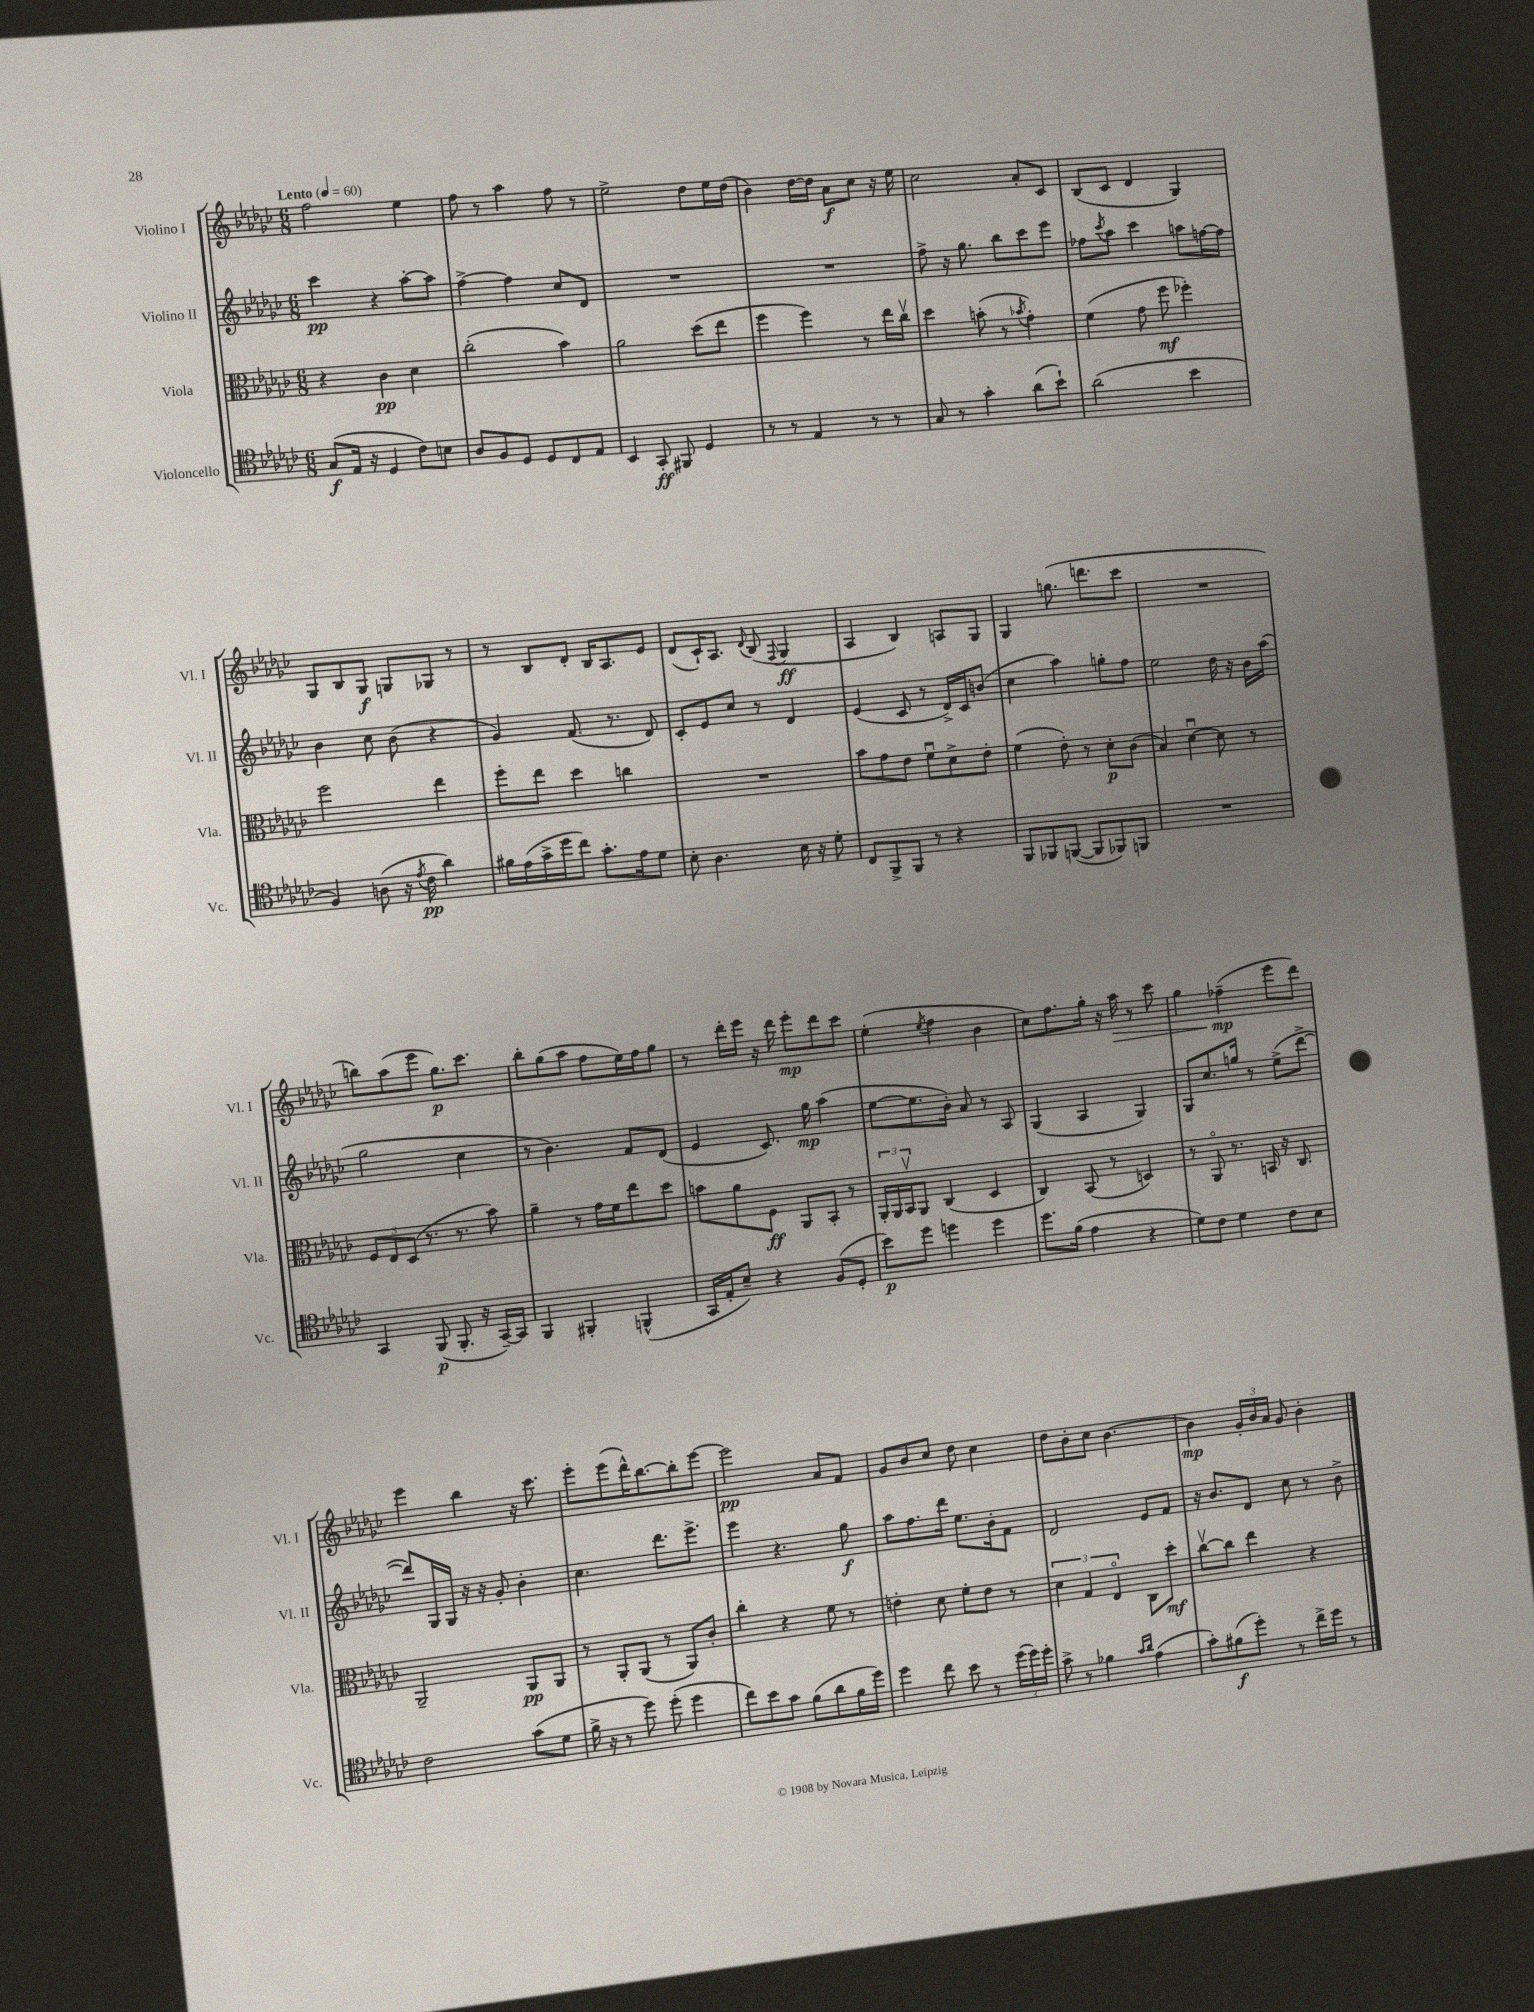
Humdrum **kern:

**kern	**kern	**kern	**kern
*staff4	*staff3	*staff2	*staff1
*clefC4	*clefC3	*clefG2	*clefG2
*k[b-e-a-d-g-c-]	*k[b-e-a-d-g-c-]	*k[b-e-a-d-g-c-]	*k[b-e-a-d-g-c-]
*M6/8	*M6/8	*M6/8	*M6/8
*MM60	*MM60	*MM60	*MM60
(8G-/L	4r	4ccc-\	2ff\
16E-/Jk	.	.	.
16r	.	.	.
4D-/	4c-\	4r	.
8c-\L)	4d-\	[8aa-'\L	4ee-\
8B\J	.	8aa-\]J	.
=	=	=	=
8A-/L	(2cc-'\	[4ff^\	8ff\
8F/	.	.	8r
8D-/J	.	4ff\]	4aa-\
8D-/L	.	.	.
8C-/	4b-\)	8cc-/L	8ff\
8E-/J	.	8d-/J	8r
=	=	=	=
4BB-/	2a-\	2.r	2ee-^\
8GG-'/	.	.	.
8FF#/	.	.	.
4D-/	(8dd-\L	.	8dd-\L
.	8ee-\J	.	16ee-\L
.	.	.	(16dd-\JJ
=	=	=	=
8r	4ff\	2.r	4b-\)
8r	.	.	.
4E-/	4ff\)	.	[16dd-\LL
.	.	.	16dd-\]JJ
.	.	.	8a-\L
8r	8r	.	8cc-\J
8r	16ee-\LL	.	16r
.	16cc-v\JJ	.	16ee-\
=	=	=	=
8G-/	4dd-\	8ff^\	2cc-\
8r	.	16r	.
.	.	8.gg-\	.
4g-'\	(8b'\	.	.
.	8r	8bb-\L	.
.	8qb-/	.	.
(8a-\L	4g-'\)	8ccc-\	8a-'/L
8b-`\J)	.	8eee-\J	8c-/J
=	=	=	=
(2a-\	(4f\	8ff-\L	(8B-/L
.	.	8qccc-/	.
.	.	8aa-\J	8c-/J
.	8g-\	4ccc-\	4d-/
.	8ff\	.	.
4b-\	4ff-'\)	8aa\L	4G-/)
.	.	[16ff\L	.
.	.	16ff\]JJ	.
=	=	=	=
4F/)	2ff\	4b-\	8G-/L
.	.	.	8B-/
(8A\	.	8cc-\	8G-/J
16r	.	(8b-\	8G/L
8qe-/	.	.	.
16c-\	.	.	.
4a-\)	4ee-\	4r	8G-/J
.	.	.	8r
=	=	=	=
16f#\LL	8ff'\L	4g-/)	8r
(16e-\	.	.	.
16g-^\	8ee-\J	.	8B-/L
16dd-\J	.	.	.
8cc-\J)	4dd-\	(8.f/	8d-'/J
8.g-'\L	.	.	16B-/LK
.	.	8.r	8.A-/
.	4cc\	.	.
16e-\k	.	.	.
8d-\J	.	8d-/)	8e-/J
=	=	=	=
8B-'\	2.r	8c-'/L	(8d-/L
4.A-\	.	8e-/	16c-`/K)
.	.	.	8.A-/J
.	.	8cc-/J	.
.	.	.	8qqd-/
.	.	8r	(8B-/
.	.	.	8qqF/
16B-\	.	4d-/	4G-/
16r	.	.	.
8d-'\	.	.	.
=	=	=	=
8C-/L	8b-\L	(4e-/	4A-/
8FF^/	8g-\	.	.
8FF/J	8e-\J	8c-/	4B-/)
8r	8fu\L	8r	.
4r	8d-^\	16d-^/LL)	8A/L
.	.	16c-/J	.
.	8e-'\J	(8b/J	8G-/J
=	=	=	=
8FF/L	(4f\	4cc-\	4G-/
8FF-/	.	.	.
([8FF/J	8e-'\)	4aa-\)	(8.gg\
8FF/]L	8r	.	.
.	.	.	8.ddd\L
8FF-/)	8d-'\L	8gg'\L	.
8FF/J	(8c-\J	8ff\J	8ccc-\J
=	=	=	=
2.r	4B-/)	2ee-\	2.r
.	[4d-u\	.	.
.	8d-\]	16dd-\	.
.	.	16r	.
.	8r	16b-\LL	.
.	.	(16aa-\JJ	.
=	=	=	=
4GG-/	12F/L	2gg-\	8bb\L)
.	12E-/	.	.
.	.	.	(8aa-\
.	(12D-/J	.	.
(8FF/	8.r	.	8eee-\J
8.FF'/	.	.	8.gg-\L)
.	8.r	.	.
.	.	4cc-\	.
16r	.	.	8.ccc-\J
[16GG-~/LL)	8b-\)	.	.
16GG-/]JJ	.	.	.
=	=	=	=
4FF/	4a-~\	8r	8bb-'\L
.	.	4.b-\)	(8gg-\
4FF#'/	8r	.	8aa-\J
.	16g-\LL	.	8ff\L
.	16f\J	.	.
(4FF^^/	8ee-\	8f/L	16ee-\L)
.	.	.	16ff\J
.	8dd-\J	(8d-/J	8gg-\J
=	=	=	=
16GG-/LL	8b\L	4e-/	8r
16E-'/J	.	.	.
8B-~/J)	8a-\	.	16ddd-'\LL
.	.	.	16eee-\JJ
4r	8F\J	8.c-/)	16r
.	.	.	16ddd-\
.	8AA-/L	.	8eee-'\L
.	.	16gg-\	.
(8F/L	8BB-'/J	(4aa-\	8ddd-\
8D-'/J	8r	.	8ccc-\J
=	=	=	=
8b-\L)	24AA-'/LL	[8ee-\L	(4ee-'\
.	24AA-/	.	.
.	24BB-v/J	.	.
8dd-\J	8AA-/J	8.ee-\]	.
.	.	.	8qee-/
4dd\	(4C-/	.	4ff\
.	.	16b-'\Jk)	.
.	.	8a-/	.
4dd\	4D-/	8r	4b-\
.	.	8A-/	.
=	=	=	=
8.dd-\L	4C-/)	(4G-/	8cc-\L)
.	.	.	8.ff\
(16f\Jk	.	.	.
4e-\	(8BB-/	4A-/	.
.	.	.	16gg-'\Jk
.	8r	.	16r
.	.	.	16aa-\
4r	4D/)	4G-/)	8r
.	.	.	8ccc-\
=	=	=	=
8d-\L)	8r	8G-/L	4gg-\
8c-\J	8AA-o/	8.cc-/	.
4d-\	8.r	.	(4ff-~\
.	.	16gg/Jk	.
.	.	8r	.
.	16BB/	.	.
8c-\L	16r	(8ee-^\L	8eee-\L
.	8.C-/	.	.
8B-\J	.	[8ddd-^\J	8ddd-\J)
=	=	=	=
2c-\	2AA-~/	8ddd-/]L)	4eee-\
.	.	16G-/L	.
.	.	16G-/JJ	.
.	.	16r	4bb-\
.	.	16r	.
.	.	8g-'/	.
(8g-\L	8AA-/L	4b-'\	16r
.	.	.	8.ccc-\
8d-\J	8AA-/J	.	.
=	=	=	=
16f^\	8r	4.cc-\	8eee-'\L
16r	.	.	.
8r	8AA-'/L	.	(8eee-\
8dd-\)	(8AA-/J	.	16ddd-^^\K)
.	.	.	[8.bb-\
(8dd-'\	8r	8.ddd-\L	.
4dd-\	8AA-/L)	.	8bb-'\]
.	.	8.eee-^\J	.
.	8c-'/J	.	[8eee-\J
=	=	=	=
8cc-\L)	4cc-'\	4eee-\	2eee-\]
8b-\	.	.	.
8g-\J	4r	4.r	.
(8f\L	.	.	.
8a-\	8f\	.	8a-/L
16f\L	8r	8gg-\	8f/J
16dd-\JJ)	.	.	.
=	=	=	=
4dd-\	4e'\	8aa-\L	8g-/L
.	.	8.ff\	8b-/
8cc-\	8d-\	.	8cc-/J
.	.	16ddd-\Jk	.
8b-\	8f'\L	8.ee-\L	8dd-\
8r	8e\J	.	4cc-\
.	.	16b-'\k	.
(24dd-\LL	8r	8f\J	.
24dd-\)	.	.	.
24dd-'\JJ	.	.	.
=	=	=	=
8g-^\	6d-\	2d-/	8dd-\L
8r	.	.	8b-'\
.	6G-/	.	.
4f-\	.	.	8cc-\J
.	6E-o/	.	.
.	.	.	[4.b-\
16qqg-/LL	.	.	.
16qqa-/JJ	.	.	.
(4e-\	8C-\L	8e-/L	.
.	8dd-'\J	8f/J	.
=	=	=	=
8g-'\L)	[8cc-v\L	16r	4b-\]
.	.	8.b-/L	.
(8f#\	8cc-\]J	.	.
8dd-'\J)	4ee-\	8d-/J	24g-'/LL
.	.	.	24b-/
.	.	.	24a-/JJ
8r	.	8cc-\	8g-/
16cc-^\LL	4r	8r	4b-'\
16dd-\JJ	.	.	.
8r	.	8b-^\	.
==	==	==	==
*-	*-	*-	*-
